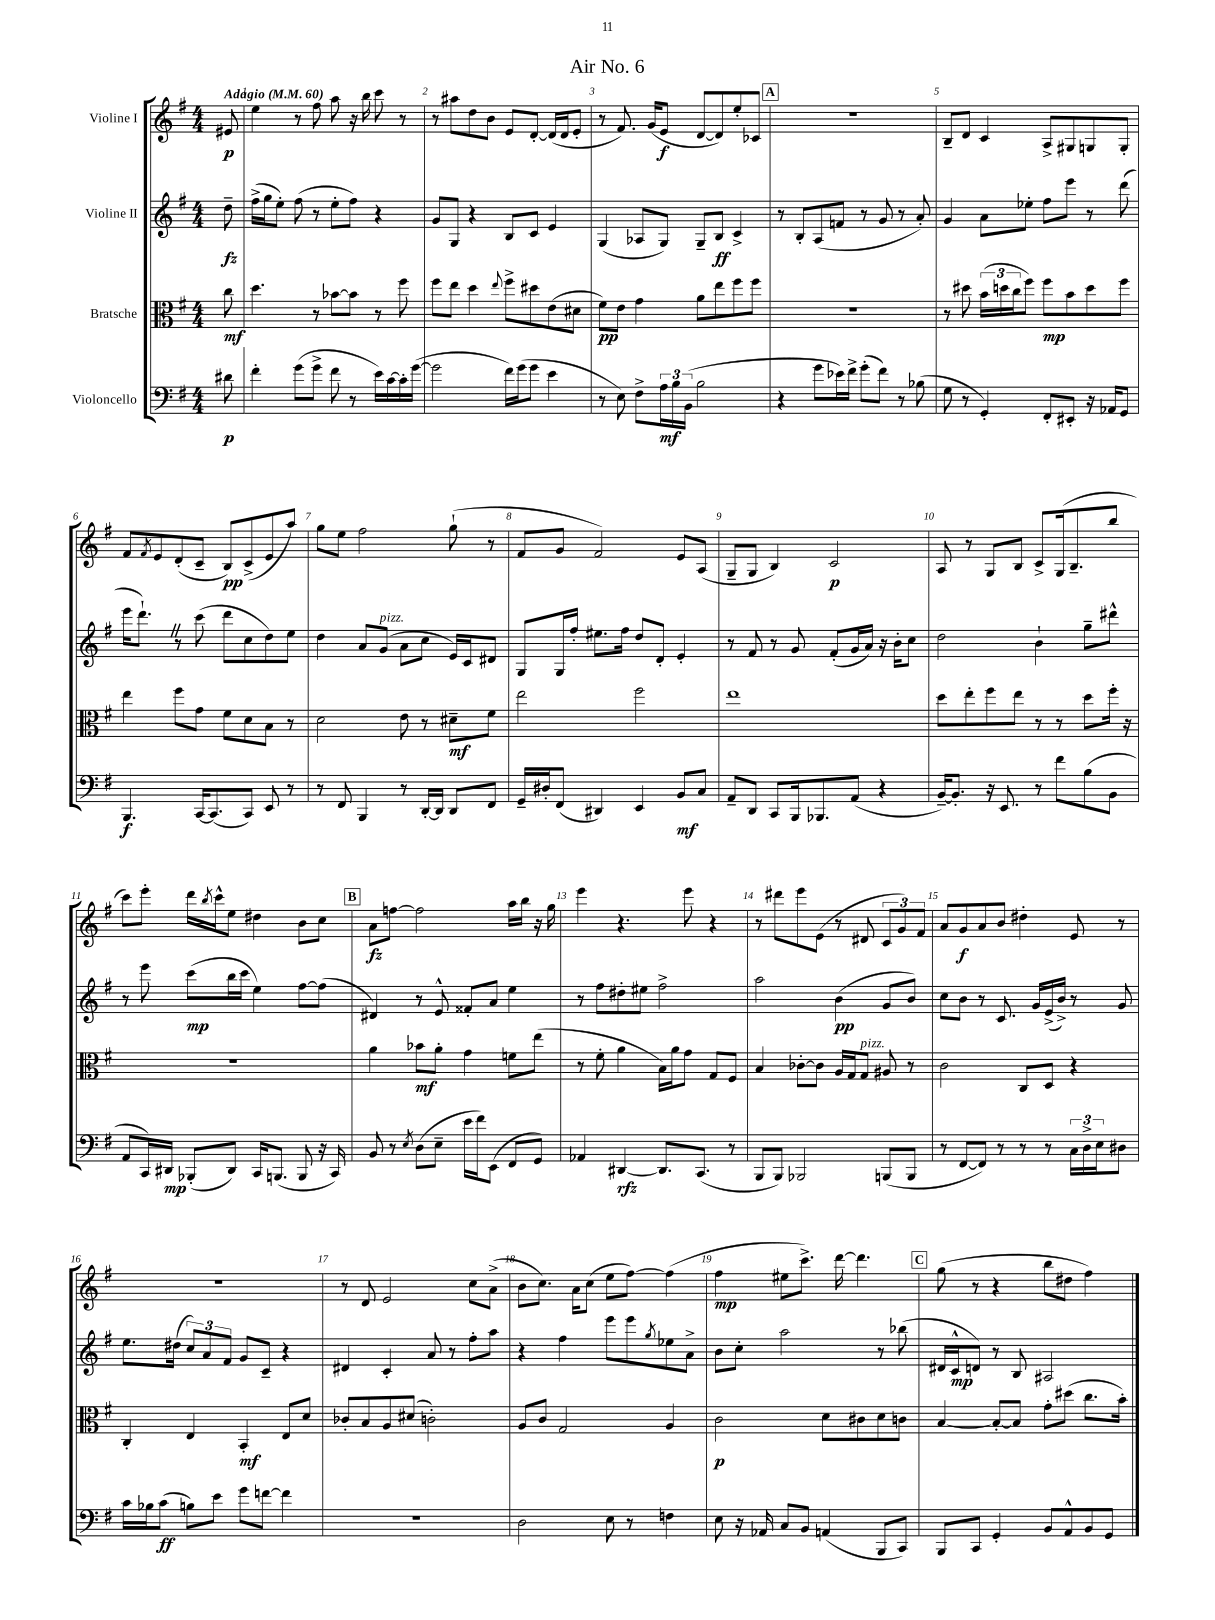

**kern	**dynam	**kern	**dynam	**kern	**dynam	**kern	**dynam
*part4	*part4	*part3	*part3	*part2	*part2	*part1	*part1
*staff4	*staff4	*staff3	*staff3	*staff2	*staff2	*staff1	*staff1
*I"Violoncello	*	*I"Bratsche	*	*I"Violine II	*	*I"Violine I	*
*clefF4	*	*clefC3	*	*clefG2	*	*clefG2	*
*k[f#]	*	*k[f#]	*	*k[f#]	*	*k[f#]	*
*M4/4	*	*M4/4	*	*M4/4	*	*M4/4	*
*MM60	*	*MM60	*	*MM60	*	*MM60	*
=	=	=	=	=	=	=	=
!	!	!	!	!	!	!LO:TX:a:B:t=Adagio	!
8d#X\	p	8cc\	mf	8dd~\	fz	8e#X/	p
=1	=1	=1	=1	=1	=1	=1	=1
4f#'\	.	4.dd\	.	(16ff#^\LL	.	4ee\	.
.	.	.	.	16gg\J	.	.	.
.	.	.	.	8ee'\J)	.	.	.
(8g\L	.	.	.	(8ff#\	.	8r	.
8g^\J	.	8r	.	8r	.	8ff#\	.
8f#\	.	[8b-X\L	.	8ee'\L	.	8aa\	.
8r	.	8b-\J]	.	8ff#\J)	.	16r	.
.	.	.	.	.	.	16bb\	.
16e\LL)	.	8r	.	4r	.	8ccc\	.
[16c\	.	.	.	.	.	.	.
16c'\]	.	8ff#\	.	.	.	8r	.
([16g\JJ	.	.	.	.	.	.	.
=2	=2	=2	=2	=2	=2	=2	=2
2g\]	.	8ff#\L	.	8g/L	.	8r	.
.	.	8ee\J	.	8G/J	.	8aa#X\L	.
.	.	4dd\	.	4r	.	8dd\	.
.	.	.	.	.	.	8b\J	.
.	.	8qqee/	.	.	.	.	.
16f#\LL)	.	8ff#^\L	.	8B/L	.	8e/L	.
(16g\J	.	.	.	.	.	.	.
8g\J	.	8dd#X\	.	8c/J	.	[8d'/J	.
4e\	.	(8e\	.	4e/	.	(16d/LL]	.
.	.	.	.	.	.	16d/J	.
.	.	8d#X\J	.	.	.	8e'/J	.
=3	=3	=3	=3	=3	=3	=3	=3
8r	.	8f#\L)	pp	(4G/	.	8r	.
8E\)	.	8e\J	.	.	.	8.f#/)	.
8F#^\L	.	4g\	.	8A-X/L	.	.	.
.	.	.	.	.	.	(16g/KL	.
24A\L	mf	.	.	8G/J)	.	8e/J	f
24B\	.	.	.	.	.	.	.
(24BB\JJ	.	.	.	.	.	.	.
2B\	.	8a\L	.	8G~/L	.	[8d/L	.
.	.	8ee\	.	8B/J	ff	8d/])	.
.	.	8ff#\	.	4c^/	.	8ee'/	.
.	.	8ff#\J	.	.	.	8c-X/J	.
!!LO:REH:place=s1:t=A
=4	=4	=4	=4	=4	=4	=4	=4
4r	.	1r	.	8r	.	1r	.
.	.	.	.	8B'/L	.	.	.
8g\L	.	.	.	(8A/	.	.	.
16e-X\L)	.	.	.	8fn/J	.	.	.
16f#^\JJ	.	.	.	.	.	.	.
(8g'\L	.	.	.	8r	.	.	.
8f#\J)	.	.	.	8g/	.	.	.
8r	.	.	.	8r	.	.	.
(8B-X\	.	.	.	8a'/)	.	.	.
=5	=5	=5	=5	=5	=5	=5	=5
8G\	.	8r	.	4g/	.	8B~/L	.
8r	.	8dd#X\	.	.	.	8d/J	.
4GG'/)	.	(24b\LL	.	8a\L	.	4c/	.
.	.	24ddn\	.	.	.	.	.
.	.	24cc\J	.	.	.	.	.
.	.	8ff#\J)	.	8ee-X'\J	.	.	.
8FF#'/L	.	8ff#\L	mp	8ff#\L	.	8A^/L	.
8EE#X'/J	.	8b\	.	8eee\J	.	8G#X/	.
16r	.	8dd\	.	8r	.	8Gn/	.
16AA-X/KL	.	.	.	.	.	.	.
8GG/J	.	8ff#\J	.	(8ddd\	.	8G'/J	.
!!LO:LB:g=z
=6	=6	=6	=6	=6	=6	=6	=6
4.BBB/	f	4ee\	.	16eee\KL	.	8f#/L	.
.	.	.	.	8.ddd`Z\J)	.	.	.
.	.	.	.	.	.	8qf#/	.
.	.	.	.	.	.	8e/	.
.	.	8ff#\L	.	8r	.	(8d'/	.
[16CC/KL	.	8g\J	.	(8ccc\	.	8c~/J	.
(8.CC/]	.	.	.	.	.	.	.
.	.	8f#\L	.	8ddd\L	.	8B/L)	pp
8CC/J)	.	8d\	.	8cc\	.	(8c^/	.
8EE/	.	8B\J	.	8dd\)	.	8e/	.
8r	.	8r	.	8ee\J	.	8aa/J)	.
=7	=7	=7	=7	=7	=7	=7	=7
8r	.	2d\	.	4dd\	.	8gg\L	.
8FF#/	.	.	.	.	.	8ee\J	.
4BBB/	.	.	.	8a/L	.	2ff#\	.
!	!	!	!	!LO:TX:a:i:t=pizz.	!	!	!
.	.	.	.	(8g/J	.	.	.
8r	.	8e\	.	8a\L	.	.	.
[16DD'/LL	.	8r	.	8cc\J	.	.	.
16DD/JJ]	.	.	.	.	.	.	.
8DD/L	.	8d#X~\L	mf	16e/LL)	.	(8gg`\	.
.	.	.	.	16c/J	.	.	.
8FF#/J	.	8f#\J	.	8d#X/J	.	8r	.
=8	=8	=8	=8	=8	=8	=8	=8
16GG~/LL	.	2ee\	.	8G/L	.	8f#/L	.
16D#X'/J	.	.	.	.	.	.	.
(8FF#/J	.	.	.	16G/L	.	8g/J	.
.	.	.	.	16ff#'/JJ	.	.	.
4DD#X/)	.	.	.	8.ee#X\L	.	2f#/)	.
.	.	.	.	16ff#\Jk	.	.	.
4EE/	.	2ff#\	.	8dd/L	.	.	.
.	.	.	.	8d'/J	.	.	.
8BB/L	mf	.	.	4e'/	.	8e/L	.
8C/J	.	.	.	.	.	(8A/J	.
=9	=9	=9	=9	=9	=9	=9	=9
8AA~/L	.	1ee	.	8r	.	8G~/L	.
8DD/J	.	.	.	8f#/	.	8G/J	.
8CC/L	.	.	.	8r	.	4B/)	.
16BBB/k	.	.	.	8g/	.	.	.
8.BBB-X/	.	.	.	.	.	.	.
.	.	.	.	(8f#'/L	.	2c/	p
(8AA/J	.	.	.	16g/L	.	.	.
.	.	.	.	16a/JJ)	.	.	.
4r	.	.	.	16r	.	.	.
.	.	.	.	16b'\KL	.	.	.
.	.	.	.	8cc\J	.	.	.
=10	=10	=10	=10	=10	=10	=10	=10
[16BB~/KL)	.	8dd\L	.	2dd\	.	8A/	.
8.BB'/J]	.	.	.	.	.	.	.
.	.	8ee'\	.	.	.	8r	.
16r	.	8ff#\	.	.	.	8G/L	.
8.EE/	.	.	.	.	.	.	.
.	.	8ee\J	.	.	.	8B/J	.
8r	.	8r	.	4b`\	.	8c^/L	.
8f#\L	.	8r	.	.	.	(16G/k	.
.	.	.	.	.	.	8.B~/	.
(8B\	.	8dd\L	.	8gg~\L	.	.	.
8BB\J	.	16ff#'\Jk	.	8ddd#X^^\J	.	8bb/J	.
.	.	16r	.	.	.	.	.
!!LO:LB:g=z
=11	=11	=11	=11	=11	=11	=11	=11
8AA/L	.	1r	.	8r	.	8ccc\L)	.
16CC/L)	.	.	.	8eee\	.	8eee'\J	.
16DD#X/JJ	mp	.	.	.	.	.	.
(8BBB-X'/L	.	.	.	(8ccc\L	mp	16ddd\LL	.
.	.	.	.	.	.	8qbb/	.
.	.	.	.	.	.	16ccc^^\J	.
8DD#/J)	.	.	.	16bb\L	.	8ee\J	.
.	.	.	.	16ccc\JJ	.	.	.
16CC/KL	.	.	.	4ee\)	.	4dd#X\	.
(8.BBBn/J	.	.	.	.	.	.	.
8BBB/	.	.	.	[8ff#\L	.	8b\L	.
16r	.	.	.	(8ff#\J]	.	8cc\J	.
16CC/)	.	.	.	.	.	.	.
!!LO:REH:place=s1:t=B
=12	=12	=12	=12	=12	=12	=12	=12
8BB/	.	4a\	.	4d#X/)	.	8a\L	fz
8r	.	.	.	.	.	[8ffn\J	.
8qE/	.	.	.	.	.	.	.
(8D\L	.	8b-X\L	mf	8r	.	2ff\]	.
8E~\J	.	8a'\J	.	8e^^/	.	.	.
16e\LL	.	4g\	.	8f##X'/L	.	.	.
16f#\J)	.	.	.	.	.	.	.
(8EE\J	.	.	.	8a/J	.	.	.
8FF#/L	.	8fn\L	.	4ee\	.	16aa\LL	.
.	.	.	.	.	.	16bb\JJ	.
8GG/J)	.	(8ee\J	.	.	.	16r	.
.	.	.	.	.	.	16gg\	.
=13	=13	=13	=13	=13	=13	=13	=13
4AA-X/	.	8r	.	8r	.	4eee\	.
.	.	8f#'\	.	8ff#\L	.	.	.
[4DD#X/	rfz	4a\	.	8dd#X'\	.	4.r	.
.	.	.	.	8ee#X\J	.	.	.
8.DD#/L]	.	16B\LL)	.	2ff#^\	.	.	.
.	.	16a\J	.	.	.	.	.
.	.	8g\J	.	.	.	8eee\	.
(8.CC/J	.	.	.	.	.	.	.
.	.	8G/L	.	.	.	4r	.
8r	.	8F#/J	.	.	.	.	.
=14	=14	=14	=14	=14	=14	=14	=14
8BBB/L	.	4B/	.	2aa\	.	8r	.
8BBB/J)	.	.	.	.	.	8ddd#X\L	.
2BBB-X/	.	[8c-X'\L	.	.	.	8eee\	.
.	.	8c-\J]	.	.	.	(8e\J	.
.	.	16A/LL	.	(4b\	pp	8r	.
.	.	16G/J	.	.	.	.	.
!	!	!LO:TX:a:i:t=pizz.	!	!	!	!	!
.	.	8G/J	.	.	.	8d#X/	.
(8BBBn/L	.	8A#X/	.	8g/L	.	12c/L	.
.	.	.	.	.	.	12g/)	.
8BBB/J	.	8r	.	8b/J)	.	.	.
.	.	.	.	.	.	12f#/J	.
=15	=15	=15	=15	=15	=15	=15	=15
8r	.	2c\	.	8cc\L	.	8a/L	.
[8FF#/L	.	.	.	8b\J	.	8g/	f
8FF#/J])	.	.	.	8r	.	8a/	.
8r	.	.	.	8.c/	.	8b/J	.
8r	.	8C/L	.	.	.	4dd#X'\	.
.	.	.	.	16g/LL	.	.	.
8r	.	8D/J	.	(16e^/	.	.	.
.	.	.	.	16b^/JJ)	.	.	.
24C\LL	.	4r	.	8r	.	8e/	.
24D^\	.	.	.	.	.	.	.
24E\J	.	.	.	.	.	.	.
8D#X\J	.	.	.	8g/	.	8r	.
!!LO:LB:g=z
=16	=16	=16	=16	=16	=16	=16	=16
16c\LL	.	4C'/	.	8.ee\L	.	1r	.
16B-X\J	.	.	.	.	.	.	.
(8c\J	ff	.	.	.	.	.	.
.	.	.	.	(16dd#X\Jk	.	.	.
8Bn\L)	.	4E/	.	12cc/L)	.	.	.
.	.	.	.	12a/	.	.	.
8e\J	.	.	.	.	.	.	.
.	.	.	.	12f#/J	.	.	.
8g\L	.	4BB'/	mf	8g/L	.	.	.
[8fn\J	.	.	.	8c~/J	.	.	.
4f\]	.	8E/L	.	4r	.	.	.
.	.	8d/J	.	.	.	.	.
=17	=17	=17	=17	=17	=17	=17	=17
1r	.	8c-X'/L	.	4d#X/	.	8r	.
.	.	8B/	.	.	.	8d/	.
.	.	8A/	.	4c'/	.	2e/	.
.	.	(8d#X/J	.	.	.	.	.
.	.	2cn'\)	.	8a/	.	.	.
.	.	.	.	8r	.	.	.
.	.	.	.	8ff#'\L	.	8cc\L	.
.	.	.	.	8aa\J	.	(8a^\J	.
=18	=18	=18	=18	=18	=18	=18	=18
2D\	.	8A/L	.	4r	.	8b\L	.
.	.	8c/J	.	.	.	8.cc\J)	.
.	.	2G/	.	4ff#\	.	.	.
.	.	.	.	.	.	16a\KL	.
.	.	.	.	.	.	(8cc\J	.
8E\	.	.	.	8eee\L	.	8ee\L	.
8r	.	.	.	8eee\	.	[8ff#\J)	.
.	.	.	.	8qgg/	.	.	.
4Fn\	.	4A/	.	8ee-X\	.	(4ff#\]	.
.	.	.	.	8a^\J	.	.	.
=19	=19	=19	=19	=19	=19	=19	=19
8E\	.	2c\	p	8b\L	.	4ff#\	mp
16r	.	.	.	8cc'\J	.	.	.
16AA-X/	.	.	.	.	.	.	.
8C/L	.	.	.	2aa\	.	8ee#X\L	.
8BB/J	.	.	.	.	.	8.ccc^\J)	.
(4AAn/	.	8d\L	.	.	.	.	.
.	.	.	.	.	.	[16ddd\	.
.	.	8c#X\	.	.	.	4.ddd\]	.
8BBB/L	.	8d\	.	8r	.	.	.
8CC/J)	.	8cn\J	.	(8bb-X\	.	.	.
!!LO:REH:place=s1:t=C
=20	=20	=20	=20	=20	=20	=20	=20
8BBB/L	.	[4B/	.	16d#X/LL	.	(8gg\	.
.	.	.	.	16c^^/J	mp	.	.
8CC/J	.	.	.	8dn/J)	.	8r	.
4GG'/	.	8B'/L_	.	8r	.	4r	.
.	.	8B/J]	.	8B/	.	.	.
8BB/L	.	8g'\L	.	2A#X/	.	8bb\L	.
8AA^^/	.	(8dd#X\J	.	.	.	8dd#X\J	.
8BB/	.	8.cc\L	.	.	.	4ff#\)	.
8GG/J	.	.	.	.	.	.	.
.	.	16b'\Jk)	.	.	.	.	.
==	==	==	==	==	==	==	==
*-	*-	*-	*-	*-	*-	*-	*-
